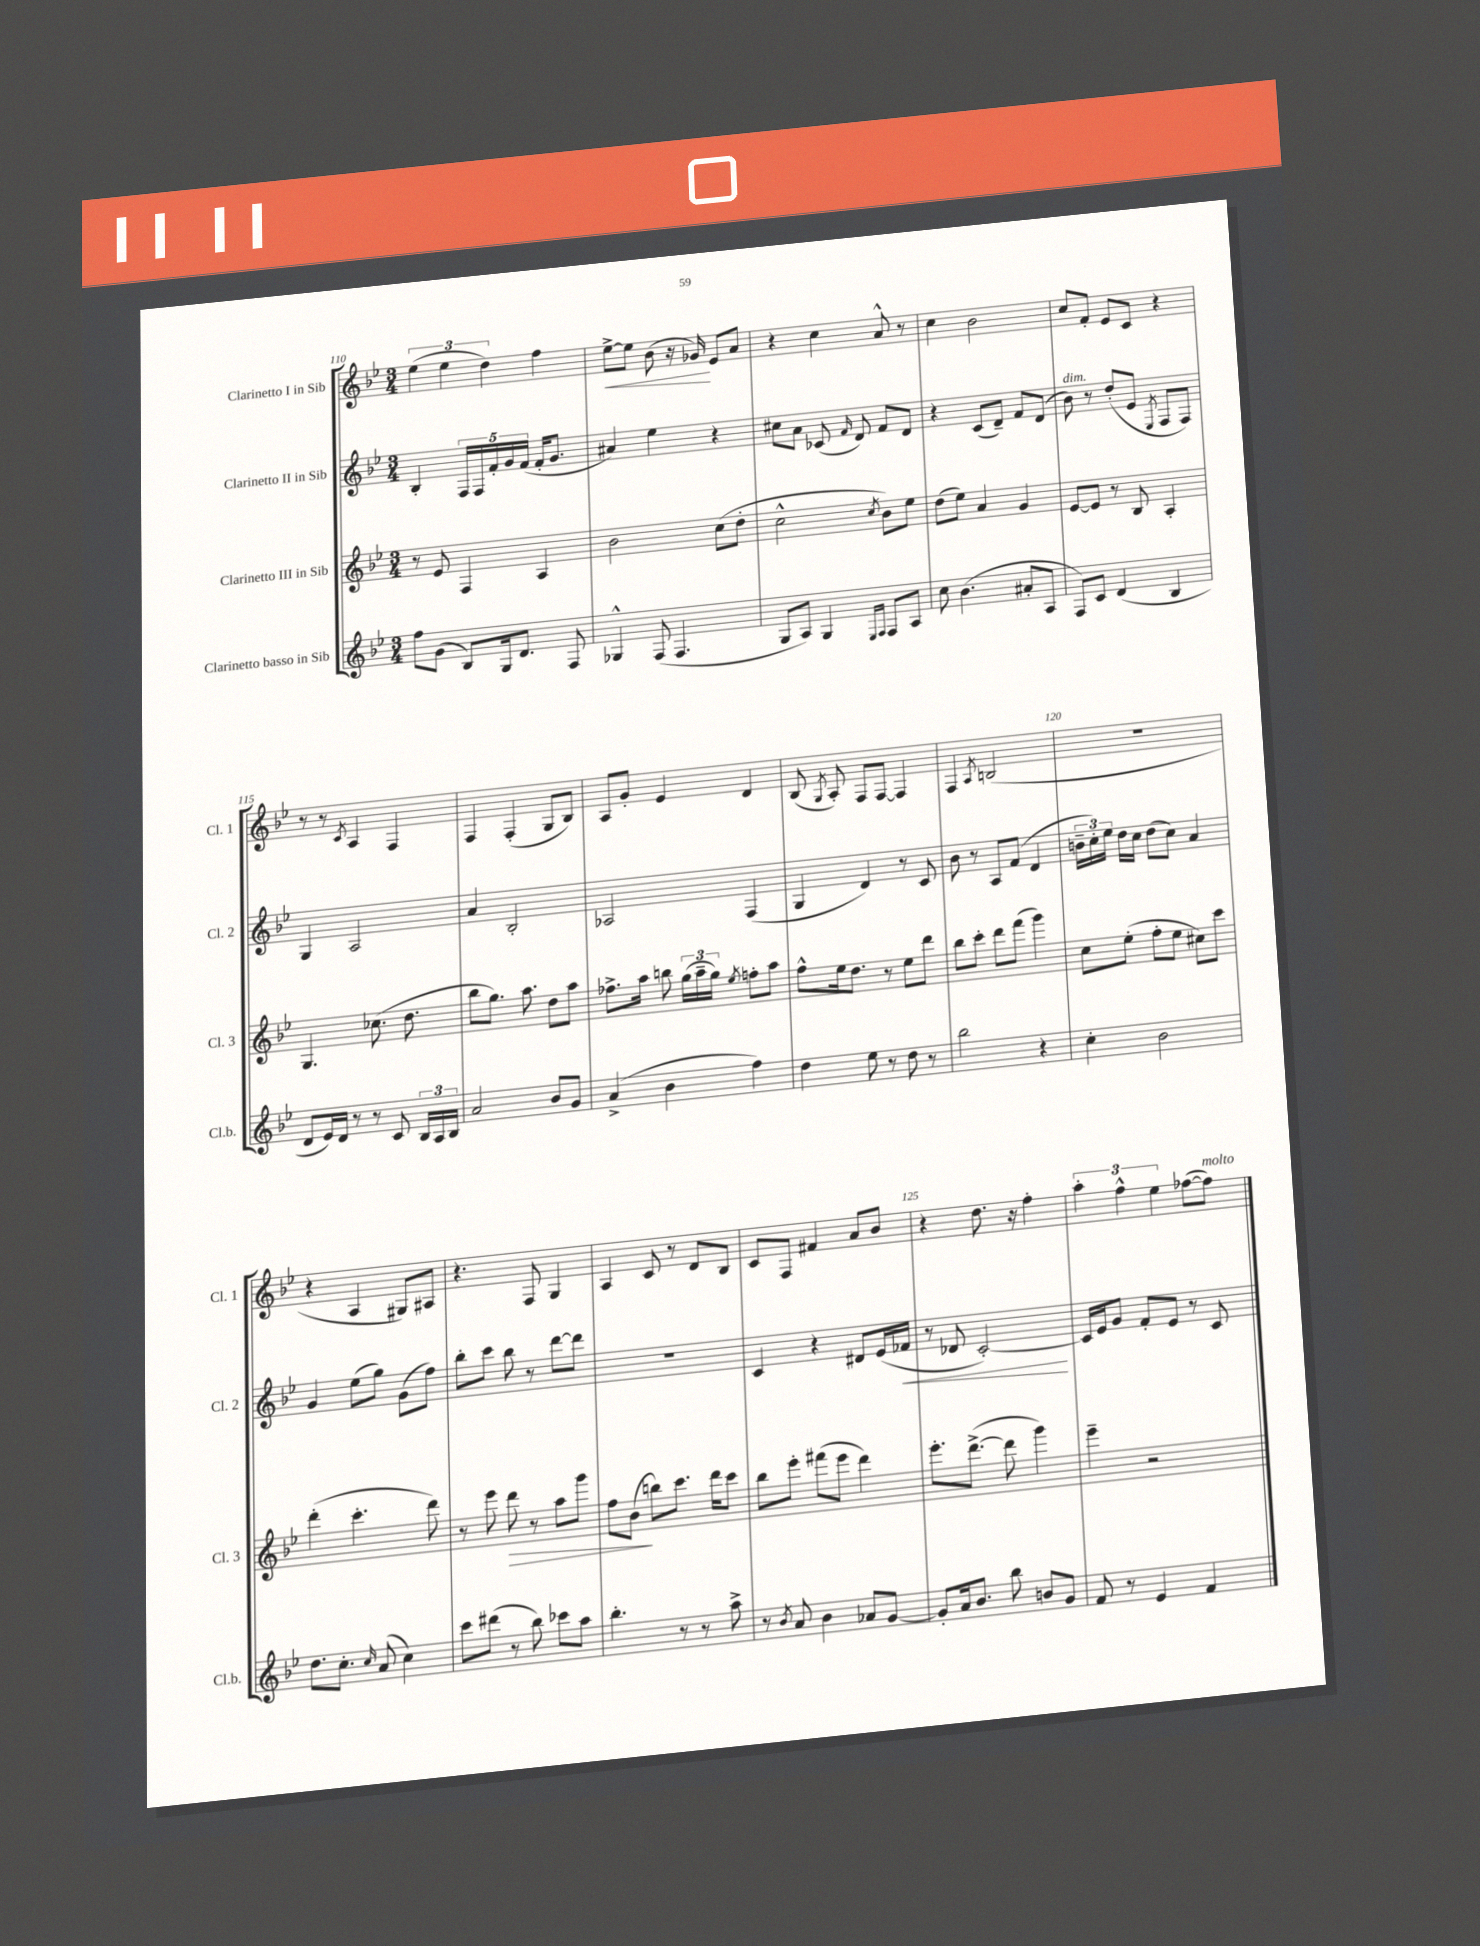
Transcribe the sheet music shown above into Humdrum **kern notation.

**kern	**kern	**kern	**kern
*staff4	*staff3	*staff2	*staff1
*clefG2	*clefG2	*clefG2	*clefG2
*k[b-e-]	*k[b-e-]	*k[b-e-]	*k[b-e-]
*M3/4	*M3/4	*M3/4	*M3/4
8ff	8r	4B-'	(6ee-
(8g	8e-	.	.
.	.	.	6ee-
8B-)	4F	20F	.
.	.	20F	.
.	.	.	6dd)
.	.	20f'	.
16G	.	.	.
.	.	20g	.
8.d	.	.	.
.	.	(20f	.
.	4A	16f'	4ff
.	.	8.g	.
8F	.	.	.
=	=	=	=
4G-^^	2b-	4a#)	[8ee-^
.	.	.	8ee-]
(8F	.	4ee-	(8b-
4.F	.	.	16r
.	.	.	16g-)
.	(8cc	4r	8e-
.	8dd'	.	8a
=	=	=	=
8G	2cc^^	8cc#	4r
8A)	.	8a	.
4G	.	(8c-	4cc
.	.	16qqf	.
.	.	8d)	.
16qqE-	.	.	.
16qqF	8qcc	.	.
8F	8b-)	8f	8a^^
8A	8ee-	8d	8r
=	=	=	=
8cc	(8dd	4r	4cc
(4.b-	8ee-)	.	.
.	4a	(8c	2b-
.	.	8d~)	.
8a#'	4g	8f	.
8A	.	(8d	.
=	=	=	=
8F)	[8e-	8b-)	8cc
8c	8e-]	8r	8f'
(4d	8r	(8dd'	8e-
.	8B-	8e-	8c
.	.	8qE-	.
4B-	4A'	8F	4r
.	.	8F)	.
=	=	=	=
8d	4.G	4G	8r
16e-)	.	.	8r
16d	.	.	.
.	.	.	8qc
8r	.	2A	4A
8r	(8.cc-	.	.
8c	.	.	4F
.	8.dd	.	.
24B-	.	.	.
24A	.	.	.
24B-	.	.	.
=	=	=	=
2a	8bb-	4a	4F
.	8.gg)	.	.
.	.	2B-'	(4F'
.	8.aa	.	.
8b-	8dd	.	8G
8g	8aa	.	8B-)
=	=	=	=
(4a^	8.ff-^	2A-	8A
.	.	.	8g'
.	16aa	.	.
4b-	8bb	.	4e-
.	(24gg	.	.
.	24aa~	.	.
.	24gg)	.	.
.	8qee-	.	.
4ff)	8ff'	(4F	4d
.	8aa	.	.
=	=	=	=
4dd	8ff^^	4G	(8B-
.	.	.	8qG
.	16ee-	.	8A')
.	8.dd	.	.
8ee-	.	4d)	8F
8r	8r	.	[8F
8dd	8ee-	8r	4F]
8r	8ddd	8c	.
=	=	=	=
2bb-	8bb-	8b-	4F
.	8ccc'	8r	.
.	.	.	8qA
.	8ddd	8A	(2B
.	(8fff	(8f	.
4r	4ggg)	4d	.
=	=	=	=
4cc'	8cc	24b~	2.r
.	.	24cc')	.
.	.	24ee-	.
.	(8ee-'	16dd	.
.	.	16cc	.
2b-	8ff'	(8dd	.
.	8ee-	8cc)	.
.	8cc#)	4a	.
.	8ccc	.	.
=	=	=	=
8.dd	(4ddd'	4g	4r
8.cc'	.	.	.
.	4.ccc'	(8ee-	4A
16qqcc	.	.	.
(8a	.	8gg)	.
4cc)	.	(8g	8G#)
.	8ddd)	8ff)	8A#
=	=	=	=
8ccc	8r	8bb-'	4.r
(8ddd#	8eee-	8ccc	.
8r	8ddd	8bb-	.
8bb-)	8r	8r	8F
8ccc-	8aa	[8ddd	4G
8aa	8ggg	8ddd]	.
=	=	=	=
4.bb-'	8ff	2.r	4A
.	(8b-	.	.
.	8bb)	.	8c
8r	8.ccc	.	8r
8r	.	.	8d
.	16ddd	.	.
8aa^	8ccc	.	8B-
=	=	=	=
8r	8bb-	4c	8c
8qb-	.	.	.
8a	8eee-'	.	8F
4b-	(8fff#	4r	4f#
.	8eee-	.	.
8a-	4ddd)	8d#	8a
[8g	.	(16e-	8b-
.	.	16f-	.
=	=	=	=
8g']	8.eee-'	8r	4r
16a	.	8d-	.
8.b-	([8.ddd^	.	.
.	.	[2c')	8.dd
8bb-	8ddd]	.	.
.	.	.	16r
8b	4ggg)	.	4ff'
8g	.	.	.
=	=	=	=
8f	4eee-~	16c]	6aa'
.	.	16e-	.
8r	.	8g	.
.	.	.	6ff^^
4e-	2r	8f'	.
.	.	.	6ee-
.	.	8e-	.
4f	.	8r	([8ff-
.	.	8c	8ff-])
==	==	==	==
*-	*-	*-	*-
